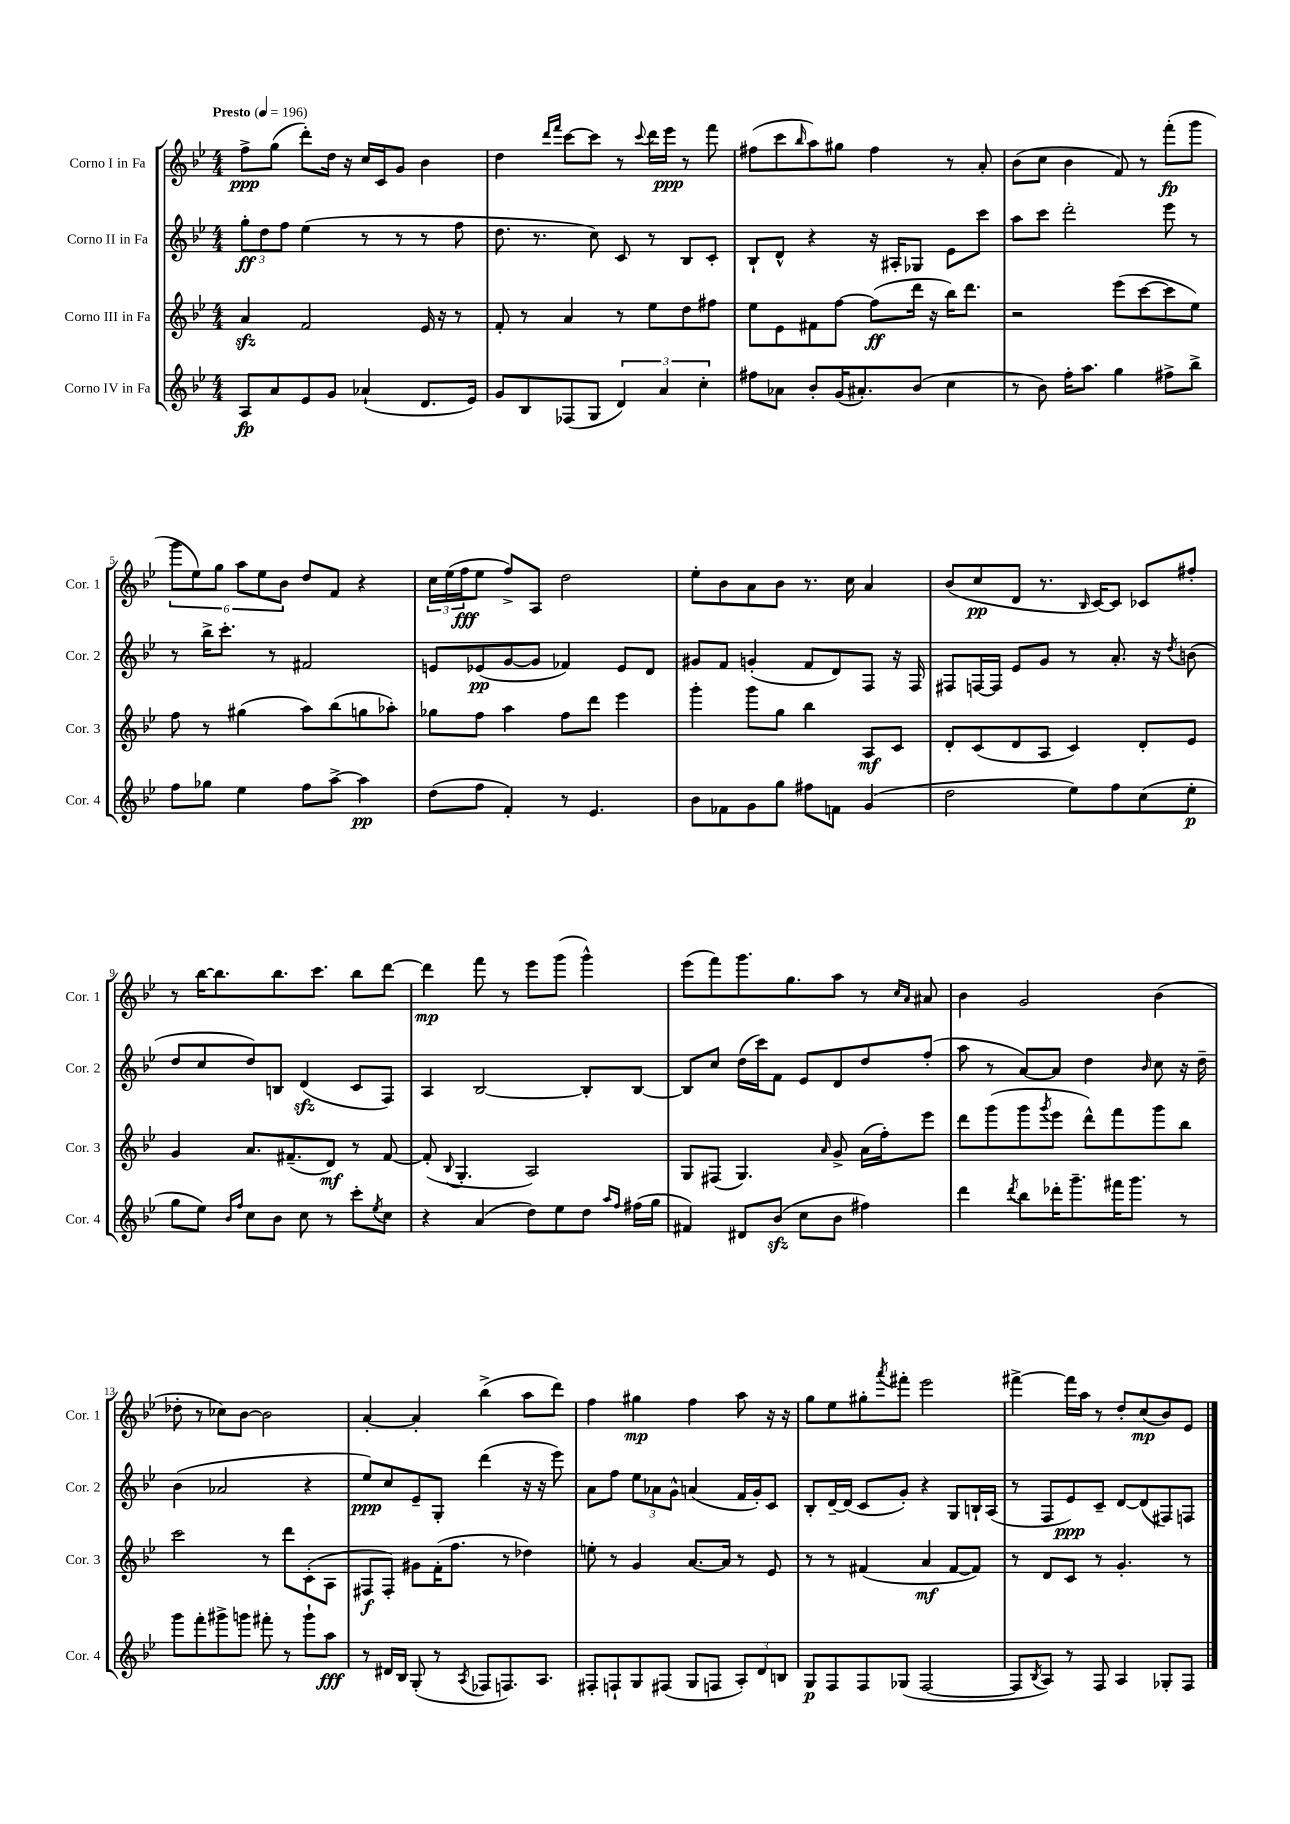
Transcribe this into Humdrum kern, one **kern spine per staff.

**kern	**kern	**kern	**kern
*staff4	*staff3	*staff2	*staff1
*clefG2	*clefG2	*clefG2	*clefG2
*k[b-e-]	*k[b-e-]	*k[b-e-]	*k[b-e-]
*M4/4	*M4/4	*M4/4	*M4/4
*MM196	*MM196	*MM196	*MM196
8A/L	4a/	12gg'\L	8ff^\L
.	.	12dd\	.
8a/	.	.	(8gg\J
.	.	12ff\J	.
8e-/	2f/	(4ee-\	8ddd'\L)
8g/J	.	.	16dd\Jk
.	.	.	16r
(4a-`/	.	8r	16cc/LL
.	.	.	16c/J
.	.	8r	8g/J
8.d/L	16e-/	8r	4b-\
.	16r	.	.
.	8r	8ff\	.
16e-/Jk)	.	.	.
=	=	=	=
8g/L	8f'/	8.dd\	4dd\
8B-/	8r	.	.
.	.	8.r	.
.	.	.	16qqddd/LL
.	.	.	16qqfff/JJ
(8F-/	4a/	.	[8ccc\L
8G/J	.	8cc\)	8ccc\]J
6d/)	8r	8c/	8r
.	.	.	8qqccc/
.	8ee-\L	8r	16ddd\LL
6a/	.	.	.
.	.	.	16eee-\JJ
.	8dd\	8B-/L	8r
6cc'\	.	.	.
.	8ff#\J	8c'/J	8fff\
=	=	=	=
8ff#\L	8ee-\L	8B-`/L	(8ff#\L
8a-\J	8e-\	8d^^/J	8ccc\
.	.	.	16qqbb-/
8b-'/L	8f#\	4r	8aa\)
(16g/K	[8ff\J	.	8gg#\J
8.a#'/)	.	.	.
.	(8ff\]L	16r	4ff#\
.	.	16A#'/LK	.
(8b-/J	16ddd\Jk	8G-/J	.
.	16r	.	.
4cc\	16bb-\LK)	8e-\L	8r
.	8.ddd\J	.	.
.	.	8ccc\J	8a'/
=	=	=	=
8r	2r	8aa\L	(8b-\L
8b-\)	.	8ccc\J	8cc\J
16ff'\LK	.	2ddd'\	4b-\
8.aa\J	.	.	.
4gg\	(8eee-\L	.	8f/)
.	[8ccc\	.	8r
8ff#^\L	8ccc\]	8eee-\	(8fff'\L
8bb-^\J	8ee-\J)	8r	8ggg\J
=	=	=	=
8ff\L	8ff\	8r	12ggg\L
.	.	.	12ee-\)
8gg-\J	8r	16bb-^\LK	.
.	.	.	12gg\J
.	.	8.ccc'\J	.
4ee-\	(4gg#\	.	12aa\L
.	.	.	12ee-\
.	.	8r	.
.	.	.	12b-\J
8ff\L	8aa\L)	2f#/	8dd/L
[8aa^\J	(8bb-\	.	8f/J
4aa\]	8gg\	.	4r
.	8aa-'\J)	.	.
=	=	=	=
(8dd\L	8gg-\L	8e/L	24cc\LL
.	.	.	(24ee-\
.	.	.	24ff\J
8ff\J	8ff\J	(8e-/	8ee-\J
4f'/)	4aa\	[8g/	8ff^/L)
.	.	8g/]J	8A/J
8r	8ff\L	4f-/)	2dd\
4.e-/	8ddd\J	.	.
.	4eee-\	8e-/L	.
.	.	8d/J	.
=	=	=	=
8b-\L	4ggg'\	8g#/L	8ee-'\L
8f-\	.	8f/J	8b-\
8g\	8ggg\L	(4g'/	8a\
8gg\J	8gg\J	.	8b-\J
8ff#\L	4bb-\	8f/L	8.r
8f\J	.	8d/)	.
.	.	.	16cc\
(4g/	8A/L	8F/J	4a/
.	8c/J	16r	.
.	.	16F/	.
=	=	=	=
2dd\	8d'/L	8F#/L	(8b-/L
.	(8c/	[16F/L	8cc/
.	.	16F/]JJ	.
.	8d/	8e-/L	8d/J
.	8A/J	8g/J	8.r
8ee-\L)	4c/)	8r	.
.	.	.	16qqB-/
.	.	.	[16c/LK)
8ff\	.	8.a'/	8c/]J
(8cc\	8d'/L	.	8c-/L
.	.	16r	.
.	.	8qdd/	.
8ee-'\J	8e-/J	(8b\	8ff#'/J
=	=	=	=
8gg\L	4g/	8dd/L	8r
8ee-\J)	.	8cc/	[16bb-\LK
.	.	.	8.bb-\]
16qqb-/LL	.	.	.
16qqff/JJ	.	.	.
8cc\L	8.a/L	8dd/)	.
8b-\J	.	8B/J	8.bb-\
.	(8.f#~/	.	.
8cc\	.	(4d/	.
.	.	.	8.ccc\J
8r	8d/J)	.	.
8ccc'\L	8r	8c/L	8bb-\L
8qee-/	.	.	.
8cc\J	[8f#/	8F/J)	[8ddd\J
=	=	=	=
4r	(8f#'/]	4A/	4ddd\]
.	8qqB-/	.	.
.	4.G'/	.	.
(4a/	.	[2B-/	8fff\
.	.	.	8r
8dd\L)	2A/)	.	8eee-\L
8ee-\	.	.	(8ggg\J
8dd\J	.	8B-'/]L	4ggg^^\)
16qqaa/LL	.	.	.
16qqff/JJ	.	.	.
(16ff#\LL	.	[8B-/J	.
16gg\JJ	.	.	.
=	=	=	=
4f#/)	8G/L	8B-/]L	(8eee-\L
.	(8F#/J	8cc/J	8fff\)
8d#/L	4.G/)	(16dd\LL	8.ggg\
.	.	16ccc\J)	.
(8b-/J	.	8f\J	.
.	.	.	8.gg\
8cc\L	.	8e-/L	.
.	16qqa/	.	.
8b-\J	8g^/	8d/	8aa\J
4ff#\)	(16a\LL	8dd/	8r
.	16ff'\J)	.	.
.	.	.	16qqcc/LL
.	.	.	16qqa/JJ
.	8eee-\J	(8ff'/J	8a#/
=	=	=	=
4ddd\	8ddd\L	8aa\	4b-\
.	(8ggg\	8r	.
8qddd/	.	.	.
8bb-\L	8ggg\	[8a/L)	2g/
.	8qggg/	.	.
16ddd-'\K	8eee-\J	8a/]J	.
8.ggg~\	.	.	.
.	8ddd^^\L)	4dd\	.
16fff#\K	8fff\	.	.
8.ggg\J	.	.	.
.	.	16qqb-/	.
.	8ggg\	8cc\	(4b-\
8r	8bb-\J	16r	.
.	.	16dd~\	.
=	=	=	=
8ggg\L	2ccc\	(4b-\	8dd-'\
8fff'\	.	.	8r
8ggg#^\	.	2a-/	8cc-\L)
8ggg\J	.	.	[8b-\J
8fff#'\	8r	.	2b-\]
8r	8ddd\L	.	.
8ggg`\L	(8c'\	4r	.
8aa\J	8A\J	.	.
=	=	=	=
8r	8F#/L	8ee-/L)	[4a'/
16d#/LL	8F#'/J)	8cc/	.
16B-/JJ	.	.	.
(8G'/	8g#\L	8e-~/	4a'/]
8r	(16f'\K	8G'/J	.
.	8.ff\J	.	.
8qA/	.	.	.
8F-/L	.	(4ddd\	(4bb-^\
8.F/)	8r	.	.
.	4dd-\)	16r	8aa\L
8.A/J	.	16r	.
.	.	8eee-\)	8ddd\J)
=	=	=	=
8F#'/L	8ee'\	8a\L	4ff\
8F`/	8r	8ff\J	.
8G/	4g/	12ee-\L	4gg#\
.	.	12a-\	.
(8F#/J	.	.	.
.	.	12g^^\J	.
8G/L	[8.a/L	(4a/	4ff\
8F/J	.	.	.
.	16a/]Jk	.	.
12A'/L)	8r	16f/LL	8aa\
.	.	16g'/J)	.
12d/	.	.	.
.	8e-/	8c/J	16r
12B/J	.	.	.
.	.	.	16r
=	=	=	=
8G/L	8r	8B-'/L	8gg\L
8F/	8r	[16d~/L	8ee-\
.	.	(16d/]JJ	.
8F/	(4f#/	8c/L	8gg#'\
.	.	.	8qaaa/
(8G-/J	.	8g'/J)	8fff#'\J
[2F/	4a/	4r	2eee-\
.	[8f#/L	8G/L	.
.	8f#/]J)	16B`/L	.
.	.	(16A/JJ	.
=	=	=	=
8F/]L	8r	8r	[4fff#^\
8qB-/	.	.	.
8A/J)	8d/L	8F/L	.
8r	8c/J	8e-/)	16fff#\]LL
.	.	.	16aa\JJ
8F/	8r	8c~/J	8r
4A/	4.g'/	[8d/L	8dd'/L
.	.	(8d/]	(8cc/
8G-'/L	.	8F#/)	8b-/)
8F/J	8r	8F/J	8e-/J
==	==	==	==
*-	*-	*-	*-
